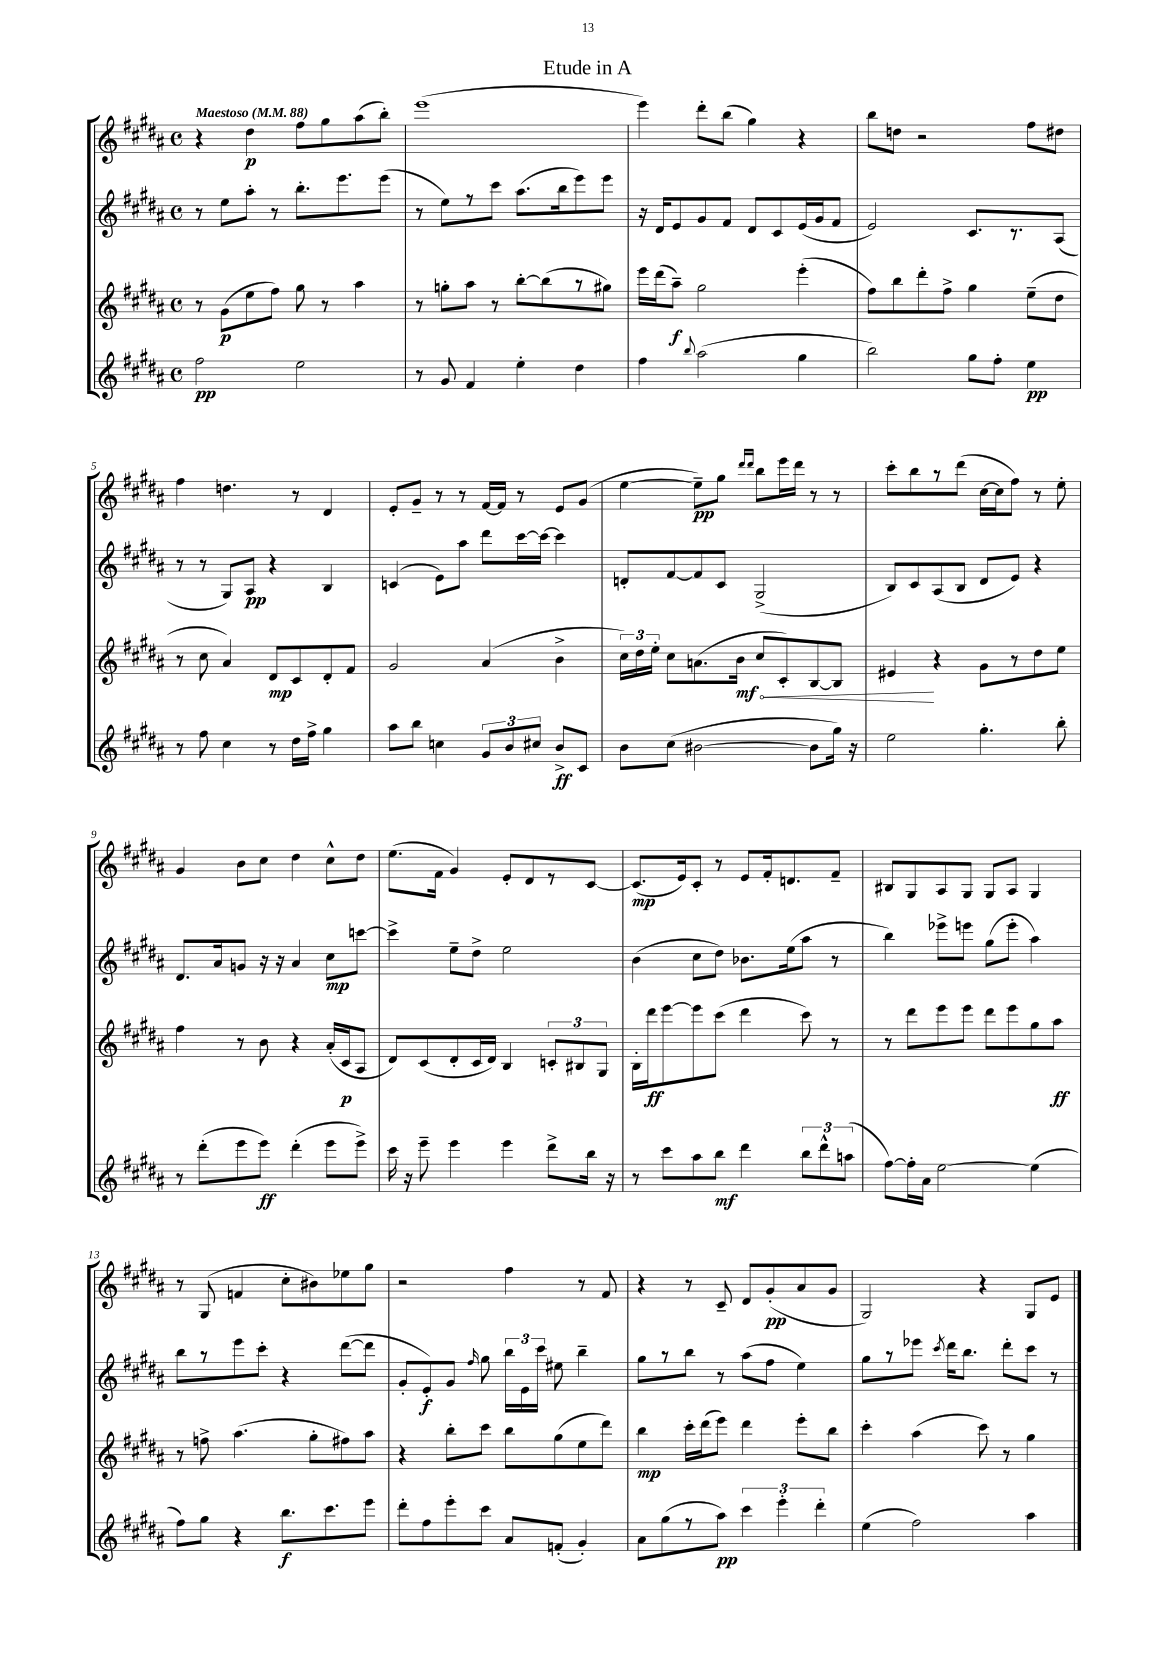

**kern	**kern	**kern	**kern
*staff4	*staff3	*staff2	*staff1
*clefG2	*clefG2	*clefG2	*clefG2
*k[f#c#g#d#a#]	*k[f#c#g#d#a#]	*k[f#c#g#d#a#]	*k[f#c#g#d#a#]
*M4/4	*M4/4	*M4/4	*M4/4
*met(c)	*met(c)	*met(c)	*met(c)
*MM88	*MM88	*MM88	*MM88
2ff#	8r	8r	4r
.	(8g#	8ee	.
.	8ee	8aa#'	4dd#
.	8ff#)	8r	.
2ee	8gg#	8.bb'	8ff#
.	8r	.	8gg#
.	.	8.eee	.
.	4aa#	.	(8aa#
.	.	(8eee	8bb')
=	=	=	=
8r	8r	8r	(1eee
8g#	8gg'	8ee)	.
4f#	8aa#	8r	.
.	8r	8ccc#	.
4ee'	[8bb'	(8.aa#	.
.	(8bb]	.	.
.	.	16bb	.
4dd#	8r	8eee)	.
.	8gg#)	8eee	.
=	=	=	=
4ff#	16eee	16r	4eee)
.	(16ddd#	16d#	.
.	8aa#~)	8e	.
8qqbb	.	.	.
(2aa#	2gg#	8g#	8ddd#'
.	.	8f#	(8bb
.	.	8d#	4gg#)
.	.	8c#	.
4gg#	(4eee'	(16e	4r
.	.	16g#	.
.	.	8f#	.
=	=	=	=
2bb)	8ff#)	2e)	8bb
.	8bb	.	8dd
.	8ddd#'	.	2r
.	8ff#^	.	.
8gg#	4gg#	8.c#	.
8ff#'	.	.	.
.	.	8.r	.
4ee	(8ee~	.	8ff#
.	8dd#	(8A#	8dd#
=	=	=	=
8r	8r	8r	4ff#
8ff#	8cc#	8r	.
4cc#	4a#)	8G#)	4.dd
.	.	8A#	.
8r	8d#	4r	.
16dd#	8c#	.	8r
16ff#^	.	.	.
4gg#	8d#'	4B	4d#
.	8f#	.	.
=	=	=	=
8aa#	2g#	(4c	8e'
8bb	.	.	8g#~
4cc	.	8e)	8r
.	.	8aa#	8r
12g#	(4a#	8ddd#	[16f#
.	.	.	16f#]
12b	.	.	.
.	.	[16ccc#	8r
12cc#	.	.	.
.	.	16ccc#_	.
8b^	4b^	4ccc#]	8e
8c#	.	.	(8g#
=	=	=	=
8b	24cc#)	8d'	[4ee
.	24dd#	.	.
.	24ee'	.	.
(8cc#	8cc#	[8f#	.
[2b#	(8.a	8f#]	8ee~])
.	.	8c#	8gg#
.	16b	.	.
.	.	.	16qqddd#
.	.	.	16qqddd#
.	8cc#	(2G#^	8bb
.	8c#')	.	16eee
.	.	.	16ddd#
8b#]	[8B	.	8r
16gg#)	8B]	.	8r
16r	.	.	.
=	=	=	=
2ee	4e#	8B)	8ccc#'
.	.	8c#	8bb
.	4r	(8A#	8r
.	.	8B	(8ddd#
4.gg#'	8g#	8d#	[16cc#
.	.	.	16cc#]
.	8r	8e)	8ff#)
.	8dd#	4r	8r
8bb'	8ee	.	8ee'
=	=	=	=
8r	4ff#	8.d#	4g#
(8ddd#'	.	.	.
.	.	16a#	.
8eee	8r	8g	8b
8eee)	8b	16r	8cc#
.	.	16r	.
(4ddd#'	4r	4a#	4dd#
8eee	(16a#'	8cc#	8cc#^^
.	16c#	.	.
8eee^)	8A#	[8ccc	8dd#
=	=	=	=
16ccc#	8d#)	4ccc^]	(8.ee
16r	.	.	.
8eee~	(8c#	.	.
.	.	.	16f#
4eee	8d#'	8ee~	4g#)
.	16c#	8dd#^	.
.	16d#)	.	.
4eee	4B	2ee	8e'
.	.	.	8d#
8ddd#^	12c'	.	8r
.	12B#	.	.
16bb	.	.	[8c#
.	12G#	.	.
16r	.	.	.
=	=	=	=
8r	16B'	(4b	(8.c#]
.	16ddd#	.	.
8ccc#	[8eee	.	.
.	.	.	16e)
8aa#	8eee]	8cc#	8c#'
8bb	(8ccc#	8dd#)	8r
4ddd#	4ddd#	8.b-	8e
.	.	.	16f#'
.	.	(16ee	8.d
12bb	8ccc#)	8aa#	.
12ddd#^^	.	.	.
.	8r	8r	8f#~
(12aa	.	.	.
=	=	=	=
[8ff#)	8r	4bb)	8B#
16ff#']	8ddd#	.	8G#
16a#	.	.	.
[2ee	8eee	8eee-^	8A#
.	8eee	8eee	8G#
.	8ddd#	(8gg#	8G#
.	8eee	8eee'	8A#
(4ee]	8gg#	4aa#)	4G#
.	8aa#	.	.
=	=	=	=
8ff#)	8r	8bb	8r
8gg#	8ff^	8r	(8G#
4r	(4.aa#	8eee	4f
.	.	8ccc#'	.
8.bb	.	4r	8cc#'
.	8gg#'	.	8b#)
8.ccc#	.	.	.
.	8ff#)	([8ddd#	8ee-
8eee	8aa#	8ddd#]	8gg#
=	=	=	=
8ddd#'	4r	8g#'	2r
8ff#	.	8e')	.
8eee'	8bb'	8g#	.
.	.	16qqff#	.
8ccc#	8ccc#	8gg#	.
8a#	8bb	24bb	4ff#
.	.	24e	.
.	.	24ccc#	.
(8f'	(8gg#	8ee#	.
4g#')	8ee	4bb~	8r
.	8ddd#)	.	8f#
=	=	=	=
8a#	4bb	8gg#	4r
(8gg#	.	8r	.
8r	16ccc#'	8bb	8r
.	(16ddd#	.	.
8aa#)	8eee)	8r	8c#~
6ccc#	4ddd#	(8aa#	8d#
.	.	8ff#	(8g#'
6eee'	.	.	.
.	8eee'	4ee)	8a#
6ddd#'	.	.	.
.	8bb	.	8g#
=	=	=	=
(4ee	4ccc#'	8gg#	2G#)
.	.	8r	.
2ff#)	(4aa#	8eee-	.
.	.	8qccc#	.
.	.	16ddd#	.
.	.	8.bb	.
.	8ccc#)	.	4r
.	8r	8ddd#'	.
4aa#	4gg#	8ccc#	8G#
.	.	8r	8e
==	==	==	==
*-	*-	*-	*-
